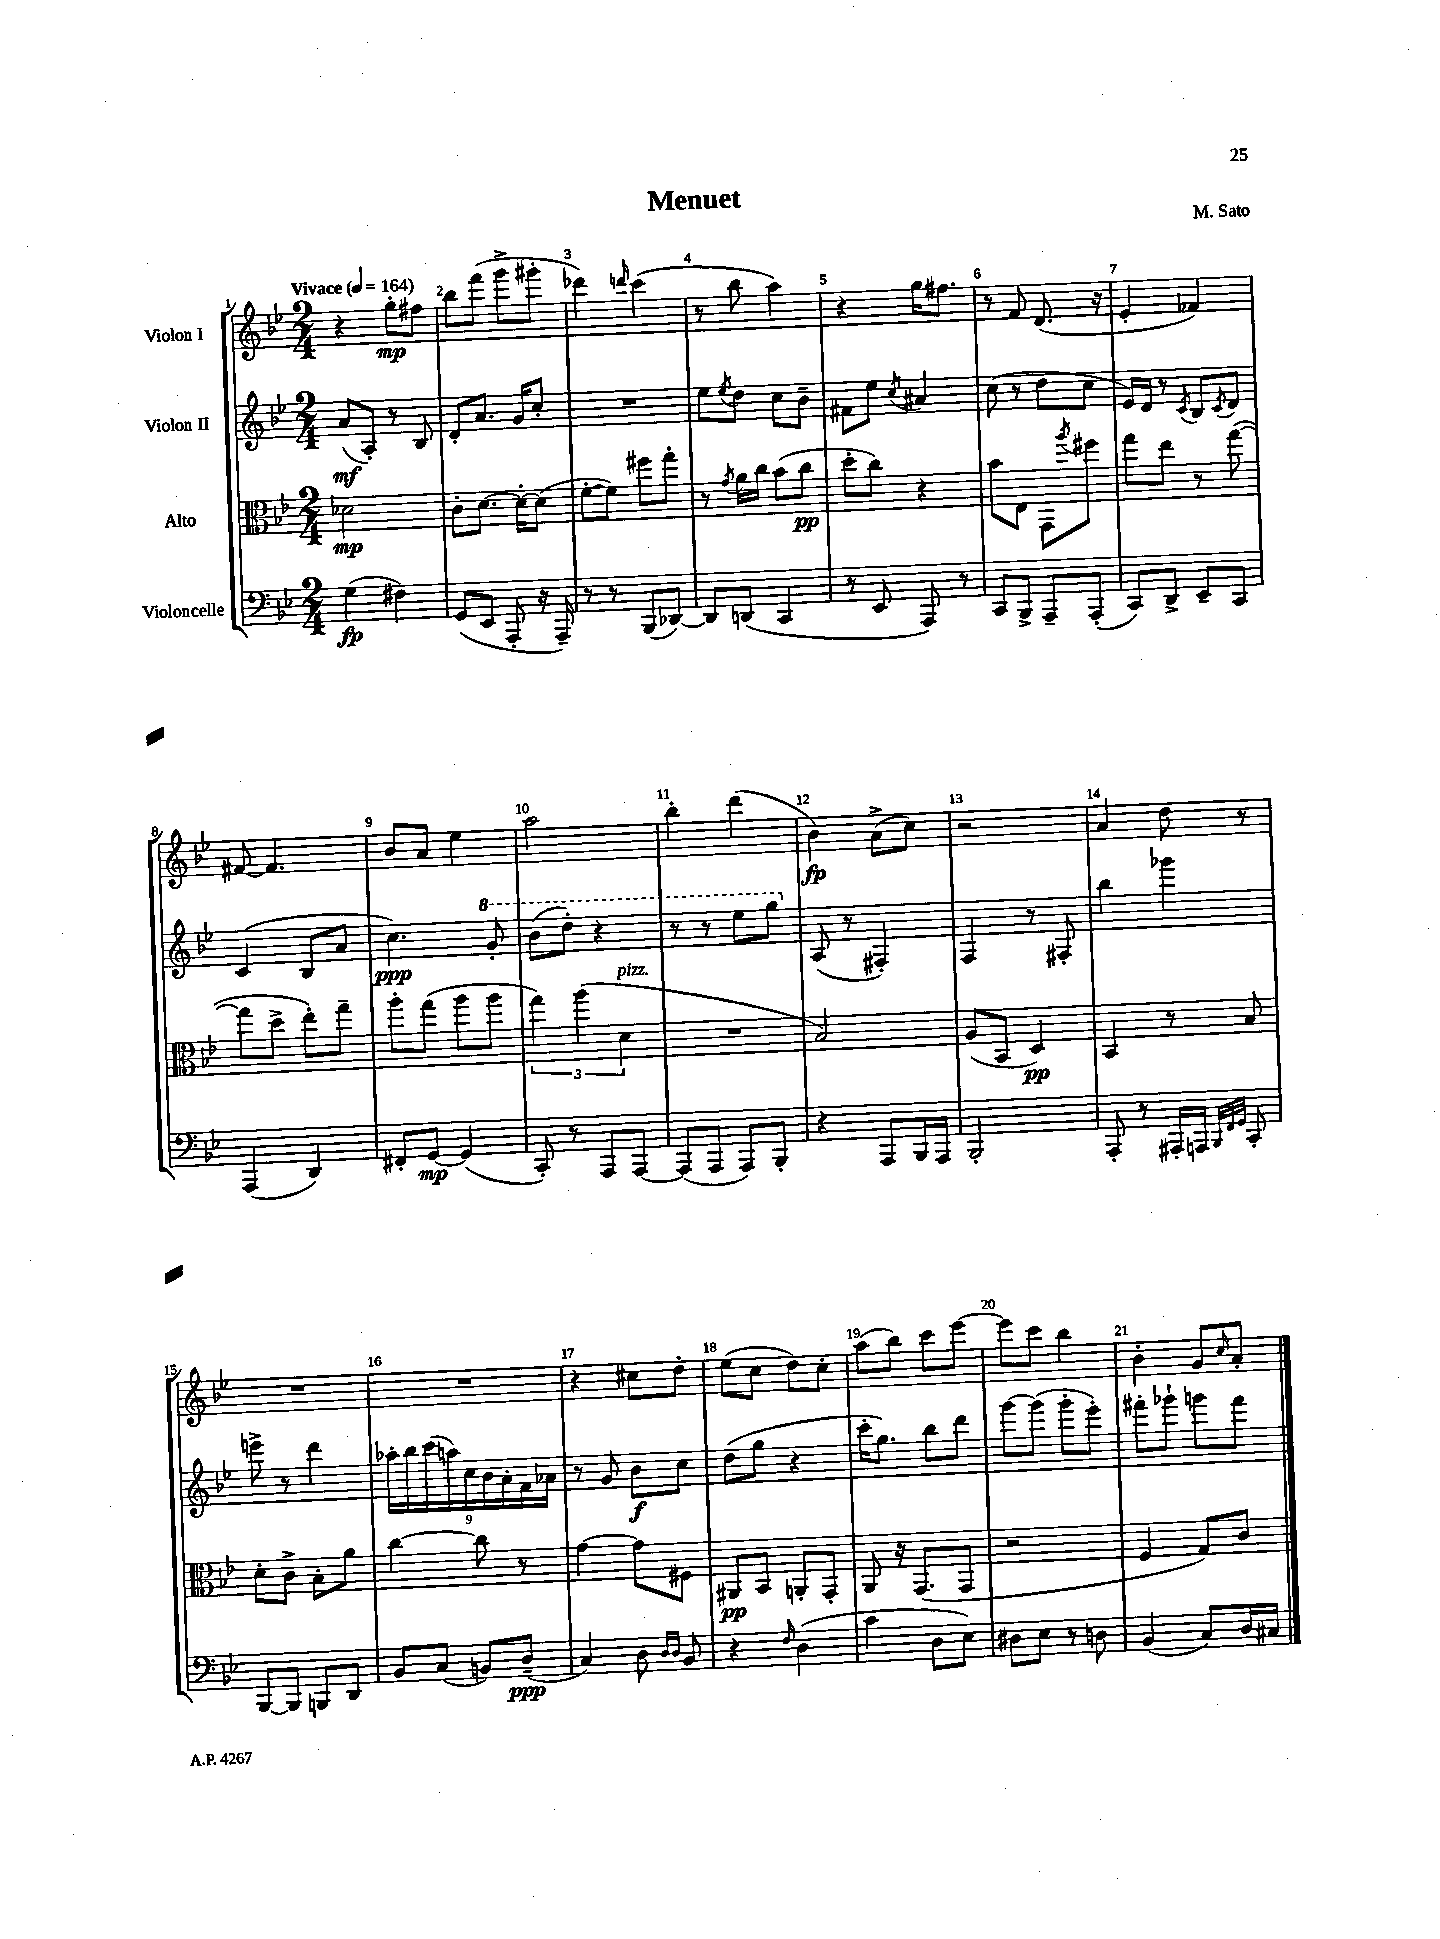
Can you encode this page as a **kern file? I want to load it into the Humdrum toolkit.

**kern	**dynam	**kern	**dynam	**kern	**dynam	**kern	**dynam
*part4	*part4	*part3	*part3	*part2	*part2	*part1	*part1
*staff4	*staff4	*staff3	*staff3	*staff2	*staff2	*staff1	*staff1
*I"Violoncelle	*	*I"Alto	*	*I"Violon II	*	*I"Violon I	*
*clefF4	*	*clefC3	*	*clefG2	*	*clefG2	*
*k[b-e-]	*	*k[b-e-]	*	*k[b-e-]	*	*k[b-e-]	*
*M2/4	*	*M2/4	*	*M2/4	*	*M2/4	*
*MM164	*	*MM164	*	*MM164	*	*MM164	*
=1	=1	=1	=1	=1	=1	=1	=1
!	!	!	!	!	!	!LO:TX:a:B:t=Vivace	!
(4G\	fp	2d-X\	mp	(8a/L	mf	4r	.
.	.	.	.	8A'/J)	.	.	.
4F#X\)	.	.	.	8r	.	8gg'\L	mp
.	.	.	.	8B-/	.	8ff#X\J	.
=2	=2	=2	=2	=2	=2	=2	=2
(8GG/L	.	8c'\L	.	8d'/L	.	8bb-\L	.
8EE-/J	.	[8.d\J	.	8.a/J	.	(8fff\J	.
8AAA'/	.	.	.	.	.	8ggg^\L	.
.	.	16d'\KL_	.	16g/KL	.	.	.
16r	.	(8d\J]	.	8cc'/J	.	8ggg#X'\J	.
16AAA~/)	.	.	.	.	.	.	.
=3	=3	=3	=3	=3	=3	=3	=3
8r	.	[8f'\L	.	2r	.	4ddd-X\)	.
8r	.	8f\J])	.	.	.	.	.
.	.	.	.	.	.	16qqdddn/	.
(8BBB-/L	.	8ff#X\L	.	.	.	(4ccc\	.
[8DD-X/J)	.	8gg'\J	.	.	.	.	.
=4	=4	=4	=4	=4	=4	=4	=4
8DD-/L]	.	8r	.	8ee-\L	.	8r	.
.	.	8qg/	.	8qee-/	.	.	.
(8DDn/J	.	16a\LL	.	8dd\J	.	8bb-\	.
.	.	16cc\JJ	.	.	.	.	.
4CC/	.	(8b-\L	.	8cc\L	.	4aa\)	.
.	.	8cc\J	pp	8b-~\J	.	.	.
=5	=5	=5	=5	=5	=5	=5	=5
8r	.	8dd'\L	.	8f#X\L	.	4r	.
8EE-/	.	8cc\J)	.	8ee-\J	.	.	.
.	.	.	.	8qcc/	.	.	.
8AAA/)	.	4r	.	4a#X/	.	16gg\KL	.
.	.	.	.	.	.	8.ff#X\J	.
8r	.	.	.	.	.	.	.
=6	=6	=6	=6	=6	=6	=6	=6
8CC/L	.	8b-\L	.	(8cc\	.	8r	.
8BBB-^/J	.	8E-\J	.	8r	.	8f/	.
8AAA~/L	.	8GG\L	.	8dd\L	.	(8.d/	.
.	.	8qaa/	.	.	.	.	.
(8AAA'/J	.	8ff#X\J	.	8cc\J	.	.	.
.	.	.	.	.	.	16r	.
=7	=7	=7	=7	=7	=7	=7	=7
8CC/L)	.	8gg\L	.	16e-/LL)	.	4e-'/	.
.	.	.	.	16d/JJ	.	.	.
8DD^/J	.	8ee-\J	.	8r	.	.	.
.	.	.	.	8qc/	.	.	.
8EE-~/L	.	8r	.	8B-/L	.	4f-X/)	.
.	.	.	.	8qc/	.	.	.
8CC/J	.	([8gg\	.	8d/J	.	.	.
!!LO:LB:g=z
=8	=8	=8	=8	=8	=8	=8	=8
(4AAA/	.	8gg\L]	.	(4c/	.	[8f#X/	.
.	.	8dd^\J	.	.	.	4.f#/]	.
4DD/)	.	8ee-'\L)	.	8B-/L	.	.	.
.	.	8gg~\J	.	8a/J	.	.	.
=9	=9	=9	=9	=9	=9	=9	=9
8FF#X'/L	.	8aa'\L	.	4.cc\)	ppp	8b-/L	.
[8GG/J	mp	(8gg\J	.	.	.	8a/J	.
(4GG/]	.	8aa\L	.	.	.	4ee-\	.
*	*	*	*	*8va	*	*	*
.	.	8aa\J	.	8gg'/	.	.	.
=10	=10	=10	=10	=10	=10	=10	=10
8CC'/)	.	6gg\)	.	(8bb-\L	.	2aa\	.
8r	.	.	.	8ddd'\J)	.	.	.
.	.	(6aa\	.	.	.	.	.
8AAA/L	.	.	.	4r	.	.	.
!	!	!LO:TX:a:i:t=pizz.	!	!	!	!	!
.	.	6d\	.	.	.	.	.
[8AAA/J	.	.	.	.	.	.	.
=11	=11	=11	=11	=11	=11	=11	=11
(8AAA/L]	.	2r	.	8r	.	4bb-'\	.
8AAA/J	.	.	.	8r	.	.	.
8AAA/L)	.	.	.	8eee-\L	.	(4ddd\	.
8BBB-'/J	.	.	.	8ggg\J	.	.	.
=12	=12	=12	=12	=12	=12	=12	=12
*	*	*	*	*X8va	*	*	*
4r	.	2B-/)	.	(8A/	.	4b-\)	fp
.	.	.	.	8r	.	.	.
8AAA/L	.	.	.	4F#X'/)	.	(8a^\L	.
16BBB-/L	.	.	.	.	.	8cc\J)	.
16AAA/JJ	.	.	.	.	.	.	.
=13	=13	=13	=13	=13	=13	=13	=13
2BBB-'/	.	(8A/L	.	4F/	.	2r	.
.	.	8BB-/J	.	.	.	.	.
.	.	4D/)	pp	8r	.	.	.
.	.	.	.	8F#X'/	.	.	.
=14	=14	=14	=14	=14	=14	=14	=14
8AAA'/	.	4BB-/	.	4bb-\	.	4a/	.
8r	.	.	.	.	.	.	.
16AAA#X'/LL	.	8r	.	4ggg-X\	.	8dd\	.
16AAAn/JJ	.	.	.	.	.	.	.
32qqBBB-/LLL	.	.	.	.	.	.	.
32qqFF/	.	.	.	.	.	.	.
32qqGG/JJJ	.	.	.	.	.	.	.
8CC'/	.	8B-/	.	.	.	8r	.
!!LO:LB:g=z
=15	=15	=15	=15	=15	=15	=15	=15
[8BBB-/L	.	8d'\L	.	8eeen^\	.	2r	.
8BBB-/J]	.	8c^\J	.	8r	.	.	.
8BBBn/L	.	8B-'\L	.	4ddd\	.	.	.
8DD/J	.	8a\J	.	.	.	.	.
=16	=16	=16	=16	=16	=16	=16	=16
8BB-/L	.	[4cc\	.	18aa-X'\LL	.	2r	.
.	.	.	.	18bb-\	.	.	.
.	.	.	.	(18ccc\	.	.	.
(8C/J	.	.	.	.	.	.	.
.	.	.	.	18aan\)	.	.	.
.	.	.	.	18cc\	.	.	.
8BBn/L)	.	8cc\]	.	.	.	.	.
.	.	.	.	18b-\	.	.	.
.	.	.	.	18a'\	.	.	.
(8D~/J	ppp	8r	.	.	.	.	.
.	.	.	.	18f\	.	.	.
.	.	.	.	18a-X\JJ	.	.	.
=17	=17	=17	=17	=17	=17	=17	=17
4C/)	.	[4g\	.	8r	.	4r	.
.	.	.	.	8g/	.	.	.
8D\	.	8g\L]	.	8b-\L	f	8cc#X\L	.
16qqD/LL	.	.	.	.	.	.	.
16qqD/JJ	.	.	.	.	.	.	.
8BB-/	.	8F#X\J	.	8cc\J	.	8dd'\J	.
=18	=18	=18	=18	=18	=18	=18	=18
4r	.	8AA#X/L	pp	(8dd\L	.	(8ee-\L	.
.	.	8BB-/J	.	8gg\J	.	8cc\J	.
16qqF/	.	.	.	.	.	.	.
(4D\	.	8AAn'/L	.	4r	.	8dd\L)	.
.	.	8GG'/J	.	.	.	8cc'\J	.
=19	=19	=19	=19	=19	=19	=19	=19
4c\	.	8AA/	.	16ccc'\KL	.	(8aa\L	.
.	.	.	.	8.gg\J)	.	.	.
.	.	16r	.	.	.	8bb-\J)	.
.	.	(8.GG/L	.	.	.	.	.
8D\L	.	.	.	8bb-\L	.	8ccc\L	.
8E-\J)	.	8GG/J	.	8ddd\J	.	[8eee-\J	.
=20	=20	=20	=20	=20	=20	=20	=20
8D#X\L	.	2r	.	[8ggg\L	.	8eee-\L]	.
8E-\J	.	.	.	(8ggg\J]	.	8ccc\J	.
8r	.	.	.	8ggg'\L	.	4bb-\	.
8Dn\	.	.	.	8eee-'\J)	.	.	.
=21	=21	=21	=21	=21	=21	=21	=21
(4BB-/	.	4F/	.	8fff#X'\L	.	4b-'\	.
.	.	.	.	8ggg-X`\J	.	.	.
8C/L)	.	8G/L)	.	8gggn\L	.	8g/L	.
.	.	.	.	.	.	16qqcc/	.
16D/L	.	8c/J	.	8fff#\J	.	8a'/J	.
16C#X/JJ	.	.	.	.	.	.	.
==	==	==	==	==	==	==	==
*-	*-	*-	*-	*-	*-	*-	*-
